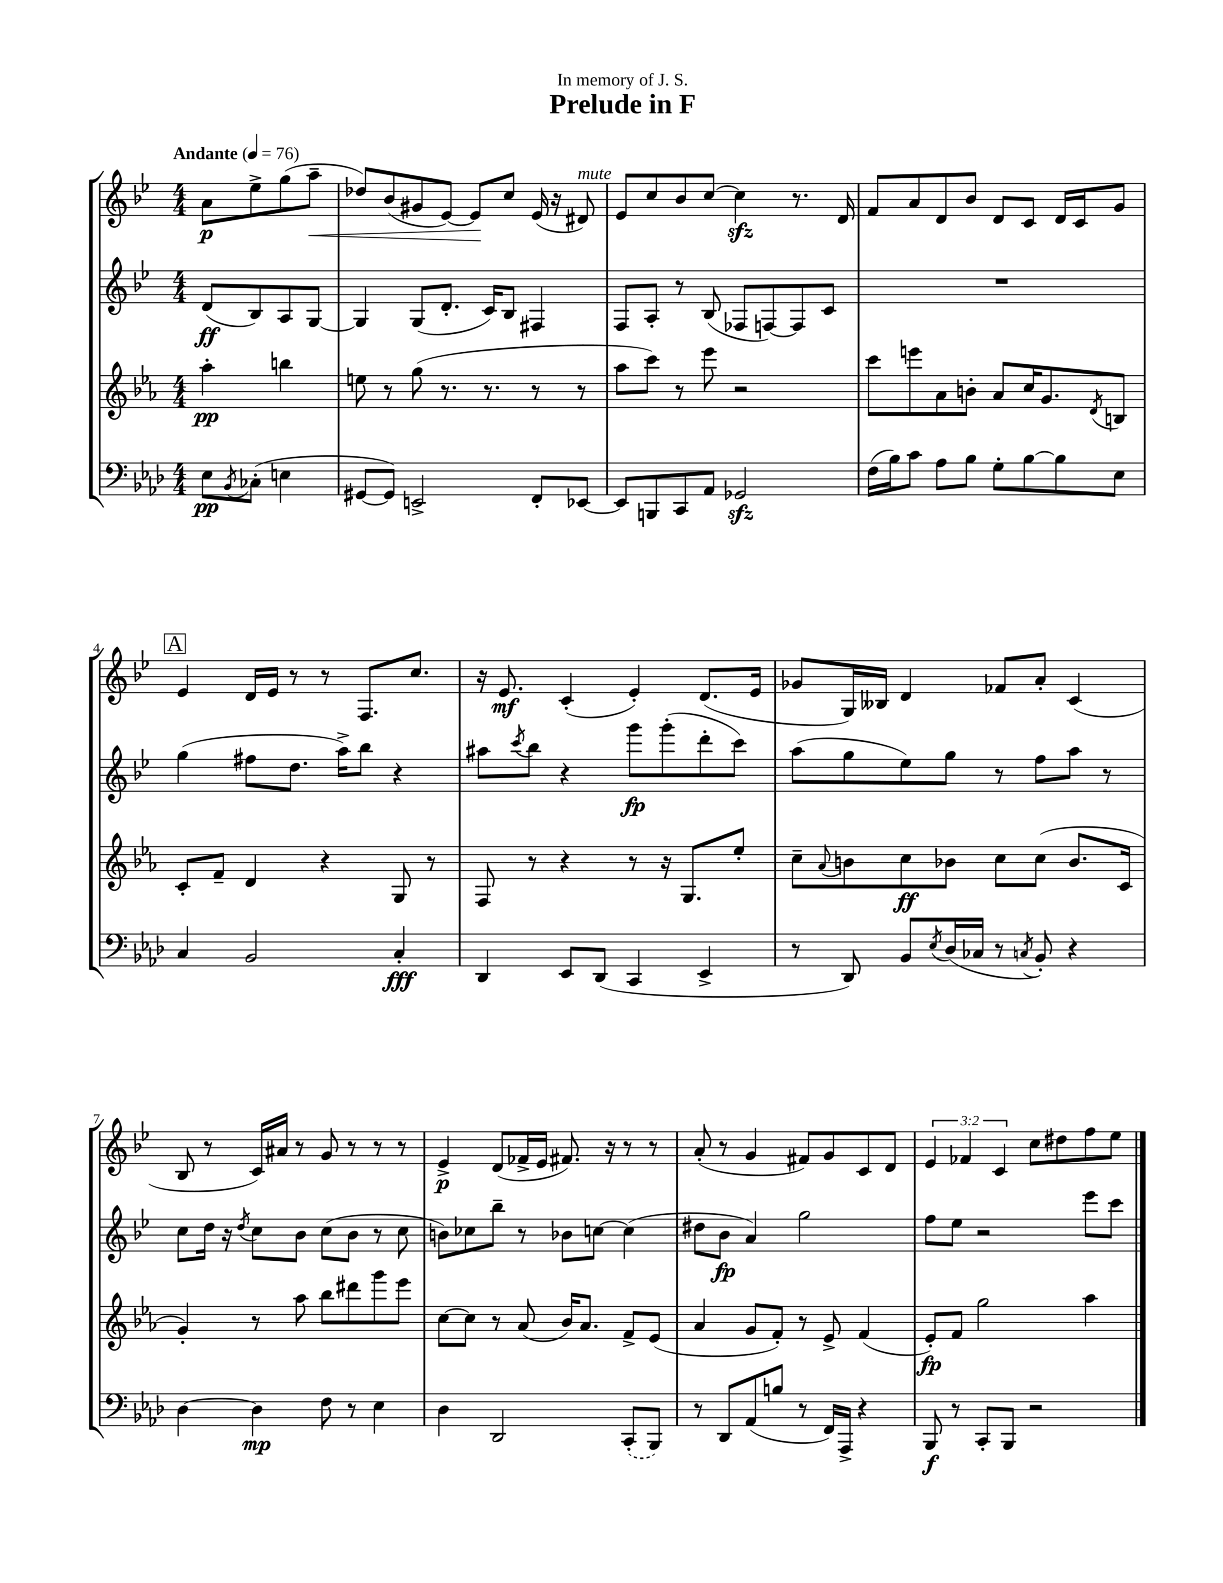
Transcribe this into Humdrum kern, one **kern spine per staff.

**kern	**kern	**kern	**kern
*staff4	*staff3	*staff2	*staff1
*clefF4	*clefG2	*clefG2	*clefG2
*k[b-e-a-d-]	*k[b-e-a-]	*k[b-e-]	*k[b-e-]
*M4/4	*M4/4	*M4/4	*M4/4
*MM76	*MM76	*MM76	*MM76
8E-	4aa-'	(8d	8a
8qBB-	.	.	.
(8C-'	.	8B-)	8ee-^
4E	4bb	8A	(8gg
.	.	[8G	8aa~
=	=	=	=
[8GG#	8ee	4G]	8dd-)
8GG#])	8r	.	(8b-
2EE^	(8gg	(8G	8g#
.	8.r	8.d'	[8e-)
.	.	.	8e-]
.	8.r	16c)	.
.	.	8B-	8cc
8FF'	8r	4F#	(16e-
.	.	.	16r
[8EE-	8r	.	8d#)
=	=	=	=
8EE-]	8aa-	8F	8e-
8BBB	8ccc)	8A'	8cc
8CC	8r	8r	8b-
8AA-	8eee-	(8B-	[8cc
2GG-	2r	8F-	4cc]
.	.	[8F)	.
.	.	8F]	8.r
.	.	8c	.
.	.	.	16d
=	=	=	=
(16F	8ccc	1r	8f
16B-)	.	.	.
8c	8eee	.	8a
8A-	8a-	.	8d
8B-	8b'	.	8b-
8G'	8a-	.	8d
[8B-	16cc	.	8c
.	8.g	.	.
8B-]	.	.	16d
.	.	.	16c
.	8qd	.	.
8E-	8B	.	8g
=	=	=	=
4C	8c'	(4gg	4e-
.	8f~	.	.
2BB-	4d	8ff#	16d
.	.	.	16e-
.	.	8.dd	8r
.	4r	.	8r
.	.	16aa^)	.
.	.	8bb-	8.F
4C'	8G	4r	.
.	.	.	8.cc
.	8r	.	.
=	=	=	=
4DD-	8F	8aa#	16r
.	.	.	8.e-
.	.	8qccc	.
.	8r	8bb-	.
8EE-	4r	4r	(4c'
(8DD-	.	.	.
4CC	8r	8ggg	4e-')
.	16r	(8ggg'	.
.	8.G	.	.
4EE-^	.	8ddd'	(8.d
.	8ee-'	8ccc)	.
.	.	.	16e-
=	=	=	=
8r	8cc~	(8aa	8g-
.	8qqa-	.	.
8DD-)	8b	8gg	16G)
.	.	.	16B--
8BB-	8cc	8ee-)	4d
8qE-	.	.	.
(16D-	8b-	8gg	.
16C-	.	.	.
8r	8cc	8r	8f-
8qC	.	.	.
8BB-')	(8cc	8ff	8a'
4r	8.b-	8aa	(4c
.	.	8r	.
.	16c	.	.
=	=	=	=
[4D-	4g')	8cc	8B-
.	.	16dd	8r
.	.	16r	.
.	.	8qdd	.
4D-]	8r	8cc	16c)
.	.	.	16a#
.	8aa-	8b-	8r
8F	8bb-	(8cc	8g
8r	8ddd#	8b-	8r
4E-	8ggg	8r	8r
.	8eee-	8cc	8r
=	=	=	=
4D-	[8cc	8b)	4e-^
.	8cc]	8cc-	.
2DD-	8r	8bb-~	(8d
.	(8a-	8r	16f-^
.	.	.	16e-
.	16b-)	8b-	8.f#)
.	8.a-	.	.
.	.	[8cc	.
.	.	.	16r
(8CC'	8f^	(4cc]	8r
8BBB-)	(8e-	.	8r
=	=	=	=
8r	4a-	8dd#	(8a'
8DD-	.	8b-	8r
(8AA-	8g	4a)	4g
8B	8f')	.	.
8r	8r	2gg	8f#)
16FF)	8e-^	.	8g
16AAA-^	.	.	.
4r	(4f	.	8c
.	.	.	8d
=	=	=	=
8BBB-	8e-')	8ff	6e-
8r	8f	8ee-	.
.	.	.	6f-
8CC'	2gg	2r	.
.	.	.	6c
8BBB-	.	.	.
2r	.	.	8cc
.	.	.	8dd#
.	4aa-	8eee-	8ff
.	.	8ccc	8ee-
==	==	==	==
*-	*-	*-	*-
